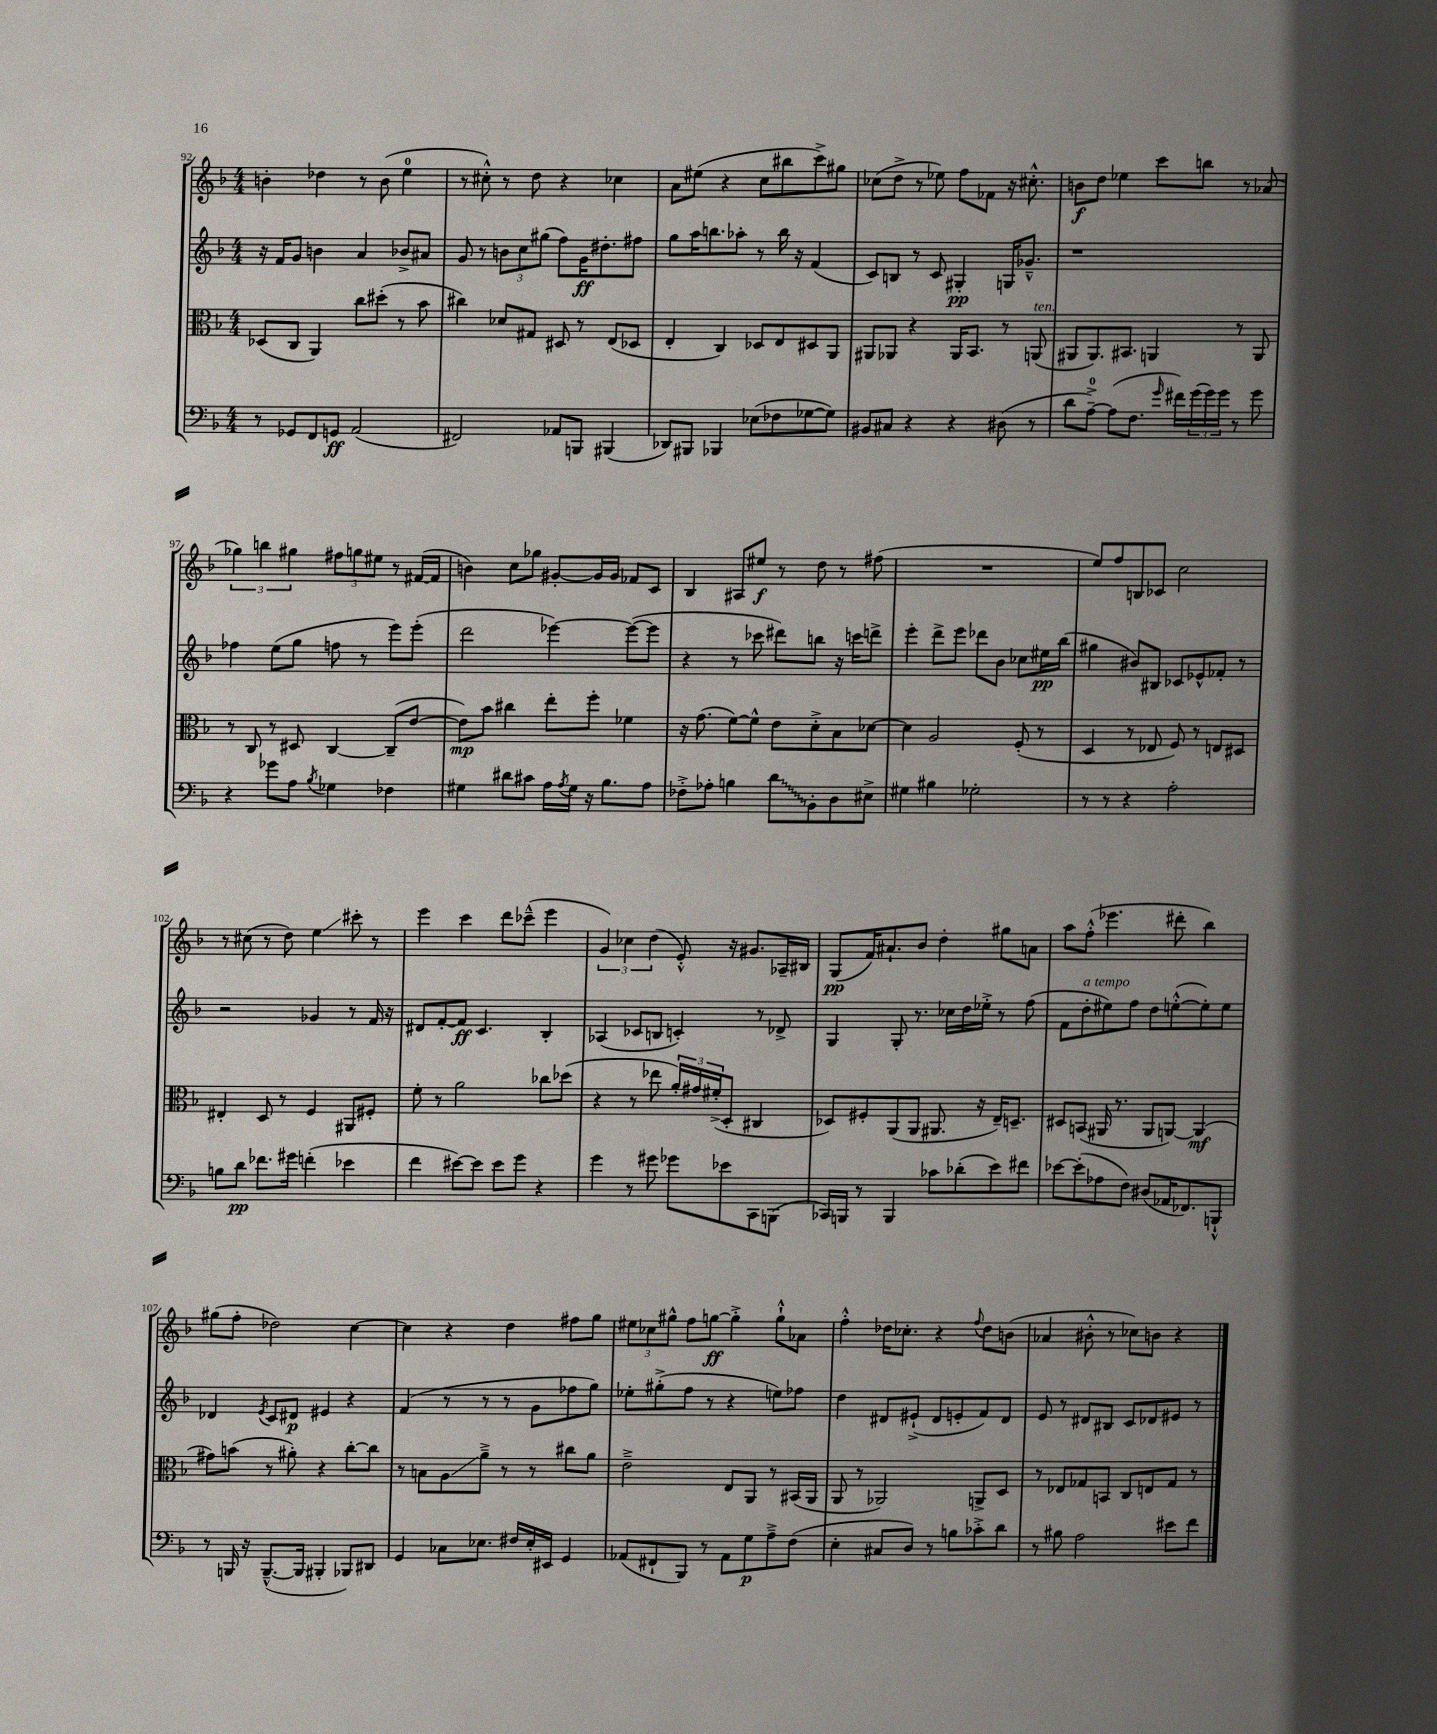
<<
\new StaffGroup <<
\new Staff = "s0" {
    \clef treble \key f \major \numericTimeSignature \time 4/4
    b'4-. des''4 r8 b'8( e''4-0 |
    r8 cis''8-.-^) r8 d''8 r4 ces''4 |
    a'8 eis''8( r4 c''8 bis''8 c'''8->) gis''8 |
    ces''8( d''8-> r8 ees''8) f''8 fes'8 r16 cis''8.-.-^ |
    b'8\f d''8 ees''4 c'''8 b''8 r8 aes'8( |
    \tuplet 3/2 { ges''4) b''4 gis''4 } \tuplet 3/2 { fis''8 g''8 eis''8 } r8 fis'16~( fis'16 |
    b'4) c''8 ges''8 gis'8~-. gis'16 gis'16 fes'8 c'8 |
    bes4 ais8 eis''8\f r8 d''8 r8 fis''8( |
    R1 |
    e''8) f''8 b8 ces'8 c''2 |
    r8 cis''8( r8 d''8) e''4\glissando cis'''8-. r8 |
    e'''4 c'''4 d'''8 ces'''8---^( e'''4 |
    \tuplet 3/2 { g'4) ces''4 d''4( } e'8-.-^) r16 gis'8. aes16-- bis16 |
    g8\pp( f'16) ais'8.-! bes'8 d''4-. gis''8 a'8 |
    a''8 f''8-.-^( ees'''4. dis'''8-. bes''4) |
    gis''8( f''8-. des''2) c''4~ |
    c''4 r4 d''4 fis''8 g''8 |
    \tuplet 3/2 { eis''8 ces''8 gis''8-^ } f''8 g''8~\ff g''4-.-> g''8-!-^ aes'8 |
    f''4-.-^ des''16 ces''8.-. r4 \appoggiatura { f''8 } des''8 b'8( |
    aes'4 bis'8-.-^ r8 ces''8) b'8 r4 \bar "|." |
}
\new Staff = "s1" {
    \clef treble \key f \major \numericTimeSignature \time 4/4
    r16 f'16 g'8 b'4 a'4 bes'8-> ais'8 |
    g'8 r8 \tuplet 3/2 { b'8 c''8 gis''8( } f''8) g'16\ff dis''8.-. fis''8 |
    g''8 a''16 b''8. aes''8-. r8 b''16 r16 f'4( |
    c'8) b8 r8 c'8 gis4-.\pp g16 ges'8.---^ |
    r1 |
    fes''4 e''8( g''8 f''8 r8 e'''8) e'''8-.( |
    d'''2 ees'''4~) ees'''8~( ees'''8 |
    r4 r8 ces'''8 dis'''8) b''8 r16 c'''16 d'''8-> |
    e'''4-. d'''8-> e'''8 des'''8 bes'8 ces''8 eis''16\pp bes''16( |
    gis''4 bis'8) bis8 ces'8 ees'8-^ fes'8-. r8 |
    r2 ges'4 r8 f'16 r16 |
    dis'8 f'8~-. f'8\ff c'4. bes4-. |
    aes4( ces'8 b8 c'4-.) r8 des'8-> |
    g4 g8-. r8. ces''16 d''16 ees''16-.-> r8 f''8( |
    f'8 d''8-.^\markup { \italic "a tempo" } eis''8) f''8 d''8 e''8~-.-^( e''8-.) e''8 |
    des'4 \acciaccatura { e'8 } c'8 dis'8\p eis'4 r4 |
    f'4( r8 r8 r8 g'8 fes''8 g''8) |
    ees''8-. gis''8-.->( f''8 r8 r4 e''8) fes''8 |
    d''4 dis'8 eis'8-!->( dis'8 e'8-. f'8) dis'8 |
    e'8 r8 dis'8 bis8 c'8 des'8 eis'8 r8 \bar "|." |
}
\new Staff = "s2" {
    \clef alto \key f \major \numericTimeSignature \time 4/4
    des8( c8 a,4) c''8 dis''8-.( r8 bes'8 |
    cis''4) des'8 gis8 dis8 r8 e8( des8 |
    e4-. c4) des8 e8 dis8 a,8 |
    ais,8 aes,8 r4 aes,16 bes,8. r8 a,8^\markup { \italic "ten." }( |
    ais,8 ais,8.) bis,8. a,4 r8 a,8 |
    r8 c8 r8 dis8 c4~ c8--( e'8~ |
    e'8\mp) bes'8 cis''4 e''8-. f''8-. fes'4 |
    r16 g'8.( f'8~) f'8-^ e'8 d'8-.-> bes8 des'8~ |
    des'4 a2 f8-.( r8 |
    d4 r8 ees8 f8) r8 e8 dis8 |
    eis4-. d8 r8 f4 ais,8 fis8-. |
    f'8-. r8 a'2 ces''8 des''8( |
    r4 r8 ees''8 \tuplet 3/2 { a'16-.) gis'16 fis'16-.->( } d8-. cis4 |
    des8) fis8-. a,8( a,8 ais,8. r16 e16--) d8.-- |
    dis8 b,8( ais,16 r8. ais,8 a,8~) a,4\mf( |
    gis'8) b'8( r8 ais'8-.) r4 c''8~-. c''8 |
    r8 b8 a8\glissando a'8---> r8 r8 cis''8 a'8 |
    e'2---> e8 a,8 r8 bis,16( a,16 |
    a,8 r8 aes,2) a,8-> d8 |
    r8 ees8 ges8 b,8 c8 e8 ges8 r8 \bar "|." |
}
\new Staff = "s3" {
    \clef bass \key f \major \numericTimeSignature \time 4/4
    r8 ges,8 f,8 g,8\ff a,2( |
    fis,2) aes,8 b,,8 bis,,4( |
    des,8) bis,,8 bes,,4 ees8( fes8 ges8~ ges8) |
    bis,8 cis8 r4 r4 dis8( r8 |
    d'8 a8-0~--->) a8( f8. \grace { g'16 } fis'16) \tuplet 3/2 { g'16( g'16) g'16 } r8 g'8 |
    r4 ges'8 a8 \acciaccatura { bes8 } ges4 fes4 |
    gis4 dis'8 cis'8 a16 \acciaccatura { a8 } gis16 r16 bes8. a8 |
    fes8-.-> aes8-. b4 \once \override Glissando.style = #'zigzag d'8\glissando bes,8-. d8 eis8-> |
    gis4 bis4 ges2-. |
    r8 r8 r4 a2-. |
    b8 d'8\pp fes'8. gis'16 f'4-.( ees'4 |
    f'4 eis'8~) eis'8 eis'8 g'8 r4 |
    g'4 r8 gis'8 ges'8 ees'8 c,8 b,,8( |
    ces,16) b,,16 r8 b,,4 ces'8 des'8-.( e'8) fis'8 |
    ees'8~ ees'8-.( aes8 f8) dis8( aes,16 fes,8.) b,,8-!-^ |
    r8 b,,16 r16 b,,8.~---^( b,,16 bis,,4-. bes,,8) dis,8 |
    g,4 ces8 ees8. fis16 ees16-. eis,16 g,4 |
    aes,8( fis,8-! bes,,8) r8 aes,8 g8\p a8---> f8( |
    e4-. cis8 d8) r8 b8 ces'8-.-> d'8 |
    r8 bis8 a2 eis'8 f'8 \bar "|." |
}
>>
>>
\layout { \context { \Score currentBarNumber = #92 } }
